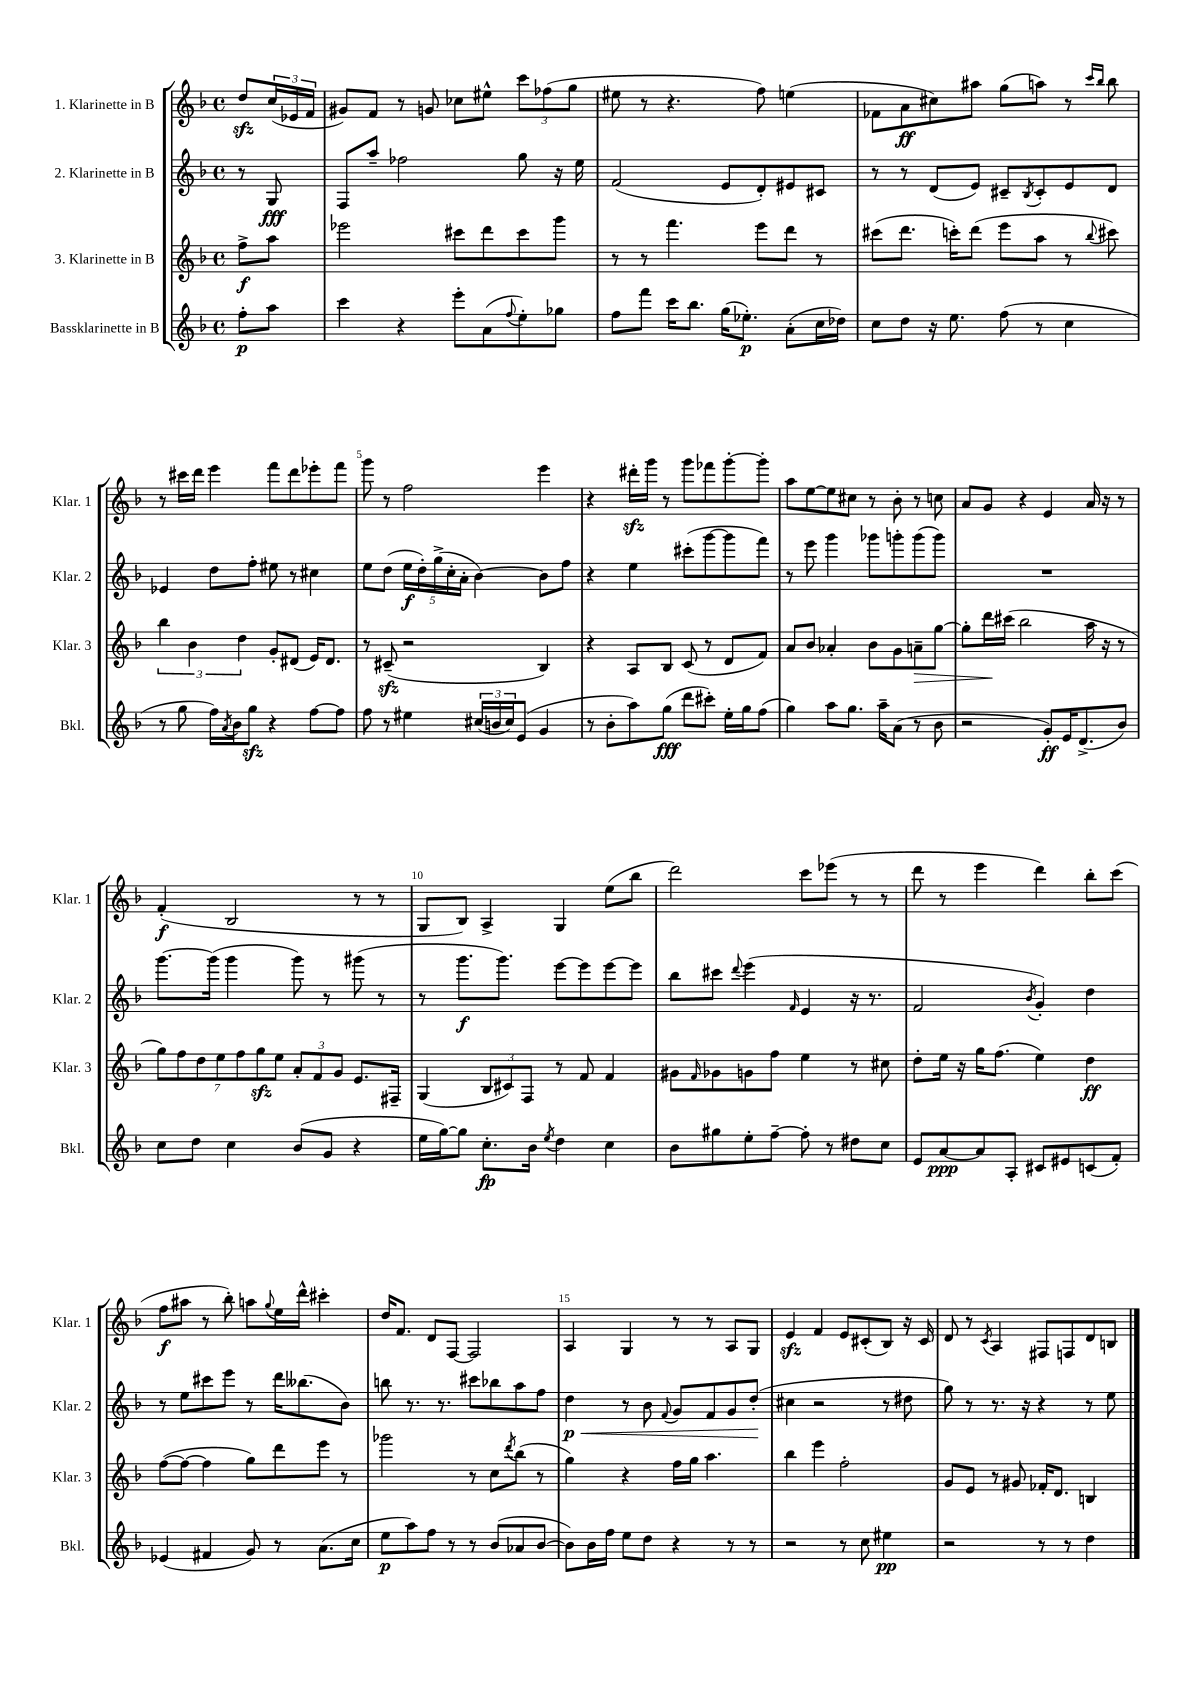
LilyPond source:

<<
\new StaffGroup <<
\new Staff = "s0" \with { instrumentName = "1. Klarinette in B" shortInstrumentName = "Klar. 1" } {
    \clef treble \key f \major \defaultTimeSignature \time 4/4 \partial 4
    d''8\sfz \tuplet 3/2 { c''16( ees'16 f'16 } |
    gis'8) f'8 r8 g'8 ces''8 eis''8-^ \tuplet 3/2 { c'''8 fes''8( g''8 } |
    eis''8 r8 r4. f''8) e''4( |
    fes'8 a'8\ff cis''8) ais''8 g''8( a''8) r8 \grace { c'''16 bes''16 } bes''8 |
    r8 cis'''16 d'''16 e'''4 f'''8 d'''8 ees'''8-. f'''8 |
    g'''8 r8 f''2 e'''4 |
    r4 dis'''16-.\sfz g'''16 r8 g'''8 fes'''8 g'''8~-. g'''8-. |
    a''8 e''8~ e''8 cis''8 r8 bes'8-. r8 c''8 |
    a'8 g'8 r4 e'4 a'16 r16 r8 |
    f'4-.\f( bes2 r8 r8 |
    g8 bes8) a4-> g4 e''8( bes''8 |
    d'''2) c'''8 ees'''8( r8 r8 |
    d'''8 r8 e'''4 d'''4) bes''8-. c'''8( |
    f''8\f ais''8 r8 bes''8-.) a''8 \appoggiatura { g''8 } e''16 d'''16-^ cis'''4-. |
    d''16 f'8. d'8 f8~ f2 |
    a4 g4 r8 r8 a8 g8 |
    e'4\sfz f'4 e'8 cis'8-.( bes8) r16 cis'16 |
    d'8 r8 \acciaccatura { c'8 } a4 fis8 f8 d'8 b8 \bar "|." |
}
\new Staff = "s1" \with { instrumentName = "2. Klarinette in B" shortInstrumentName = "Klar. 2" } {
    \clef treble \key f \major \defaultTimeSignature \time 4/4 \partial 4
    r8 g8\fff |
    f8 a''8-- fes''2 g''8 r16 e''16 |
    f'2( e'8 d'8-.) eis'8 cis'8 |
    r8 r8 d'8( e'8) cis'8-- \acciaccatura { bes8 } cis'8-. e'8 d'8 |
    ees'4 d''8 f''8-. eis''8 r8 cis''4 |
    e''8 d''8( \tuplet 5/4 { e''16\f d''16-.) g''16->( c''16-. a'16-. } bes'4~) bes'8 f''8 |
    r4 e''4 cis'''8-.( g'''8~ g'''8 f'''8) |
    r8 e'''8 g'''4 ges'''8 g'''8-. g'''8( g'''8) |
    R1 |
    g'''8.~ g'''16( g'''4 g'''8) r8 gis'''8( r8 |
    r8 g'''8.\f g'''8.) e'''8~ e'''8 e'''8~ e'''8 |
    bes''8 cis'''8 \appoggiatura { d'''8 } e'''4( \grace { f'16 } e'4 r16 r8. |
    f'2 \acciaccatura { bes'8 } g'4-.) d''4 |
    r8 e''8 cis'''8 e'''8 r8 d'''16 beses''8.( bes'8) |
    b''8 r8. r8. cis'''8 bes''8 a''8 f''8 |
    d''4\p\< r8 bes'8 \appoggiatura { f'8 } g'8 f'8 g'8 d''8-.\!( |
    cis''4 r2 r8 dis''8 |
    g''8) r8 r8. r16 r4 r8 e''8 \bar "|." |
}
\new Staff = "s2" \with { instrumentName = "3. Klarinette in B" shortInstrumentName = "Klar. 3" } {
    \clef treble \key f \major \defaultTimeSignature \time 4/4 \partial 4
    f''8->\f a''8 |
    ees'''2 cis'''8 d'''8 cis'''8 g'''8 |
    r8 r8 f'''4. e'''8 d'''8 r8 |
    cis'''8( d'''8. c'''16-.) d'''8( e'''8 a''8 r8 \appoggiatura { bes''8 } cis'''8) |
    \tuplet 3/2 { bes''4 bes'4 d''4 } g'8-. dis'8( e'16) dis'8. |
    r8 cis'8--\sfz( r2 bes4) |
    r4 a8 bes8 c'8( r8 d'8 f'8) |
    a'8 bes'8 aes'4-. bes'8 g'8 a'8--\> g''8~ |
    g''8-. d'''16\! cis'''16( bes''2 a''16 r16 r8 |
    \tuplet 7/4 { g''8) f''8 d''8 e''8 f''8 g''8\sfz e''8 } \tuplet 3/2 { a'8-. f'8 g'8 } e'8. fis16-- |
    g4( \tuplet 3/2 { bes8 cis'8) f8 } r8 f'8 f'4 |
    gis'8 \grace { f'16 } ges'8 g'8 f''8 e''4 r8 cis''8 |
    d''8-. e''16 r16 g''16 f''8.( e''4) d''4\ff |
    f''8~( f''8~ f''4 g''8) d'''8 e'''8 r8 |
    ges'''2 r8 c''8 \acciaccatura { d'''8 } bes''8( r8 |
    g''4) r4 f''16 g''16 a''4. |
    bes''4 e'''4 f''2-. |
    g'8 e'8 r8 gis'8 fes'16-. d'8. b4 \bar "|." |
}
\new Staff = "s3" \with { instrumentName = "Bassklarinette in B" shortInstrumentName = "Bkl." } {
    \clef treble \key f \major \defaultTimeSignature \time 4/4 \partial 4
    f''8-.\p a''8 |
    c'''4 r4 e'''8-. a'8( \appoggiatura { f''8 } e''8-.) ges''8 |
    f''8 f'''8 c'''16 bes''8. g''16( ees''8.-.\p) a'8-.( c''16 des''16) |
    c''8 d''8 r16 e''8. f''8( r8 c''4 |
    r8 g''8 f''16) \acciaccatura { a'8 } bes'16 g''8\sfz r4 f''8~ f''8 |
    f''8 r8 eis''4 \tuplet 3/2 { cis''16( b'16 cis''16) } e'8( g'4 |
    r8 bes'8-. a''8) g''8\fff( d'''8 cis'''8-.) e''16-. g''16 f''8( |
    g''4) a''8 g''8. a''16-- a'8( r8 bes'8 |
    r2 g'8-.\ff) e'16 d'8.->( bes'8) |
    c''8 d''8 c''4 bes'8( g'8 r4 |
    e''16 g''16~) g''8 c''8.-.\fp bes'16 \acciaccatura { e''8 } d''4 c''4 |
    bes'8 gis''8 e''8-. f''8~-- f''8-. r8 dis''8 c''8 |
    e'8 a'8~\ppp a'8 a8-. cis'8 eis'8 c'8( f'8-.) |
    ees'4( fis'4 g'8) r8 a'8.( c''16 |
    e''8\p a''8) f''8 r8 r8 bes'8( aes'8 bes'8~ |
    bes'8) bes'16 f''16 e''8 d''8 r4 r8 r8 |
    r2 r8 c''8 eis''4\pp |
    r2 r8 r8 d''4 \bar "|." |
}
>>
>>
\layout { \context { \Score \override BarNumber.break-visibility = ##(#f #t #t) barNumberVisibility = #(every-nth-bar-number-visible 5) } }
